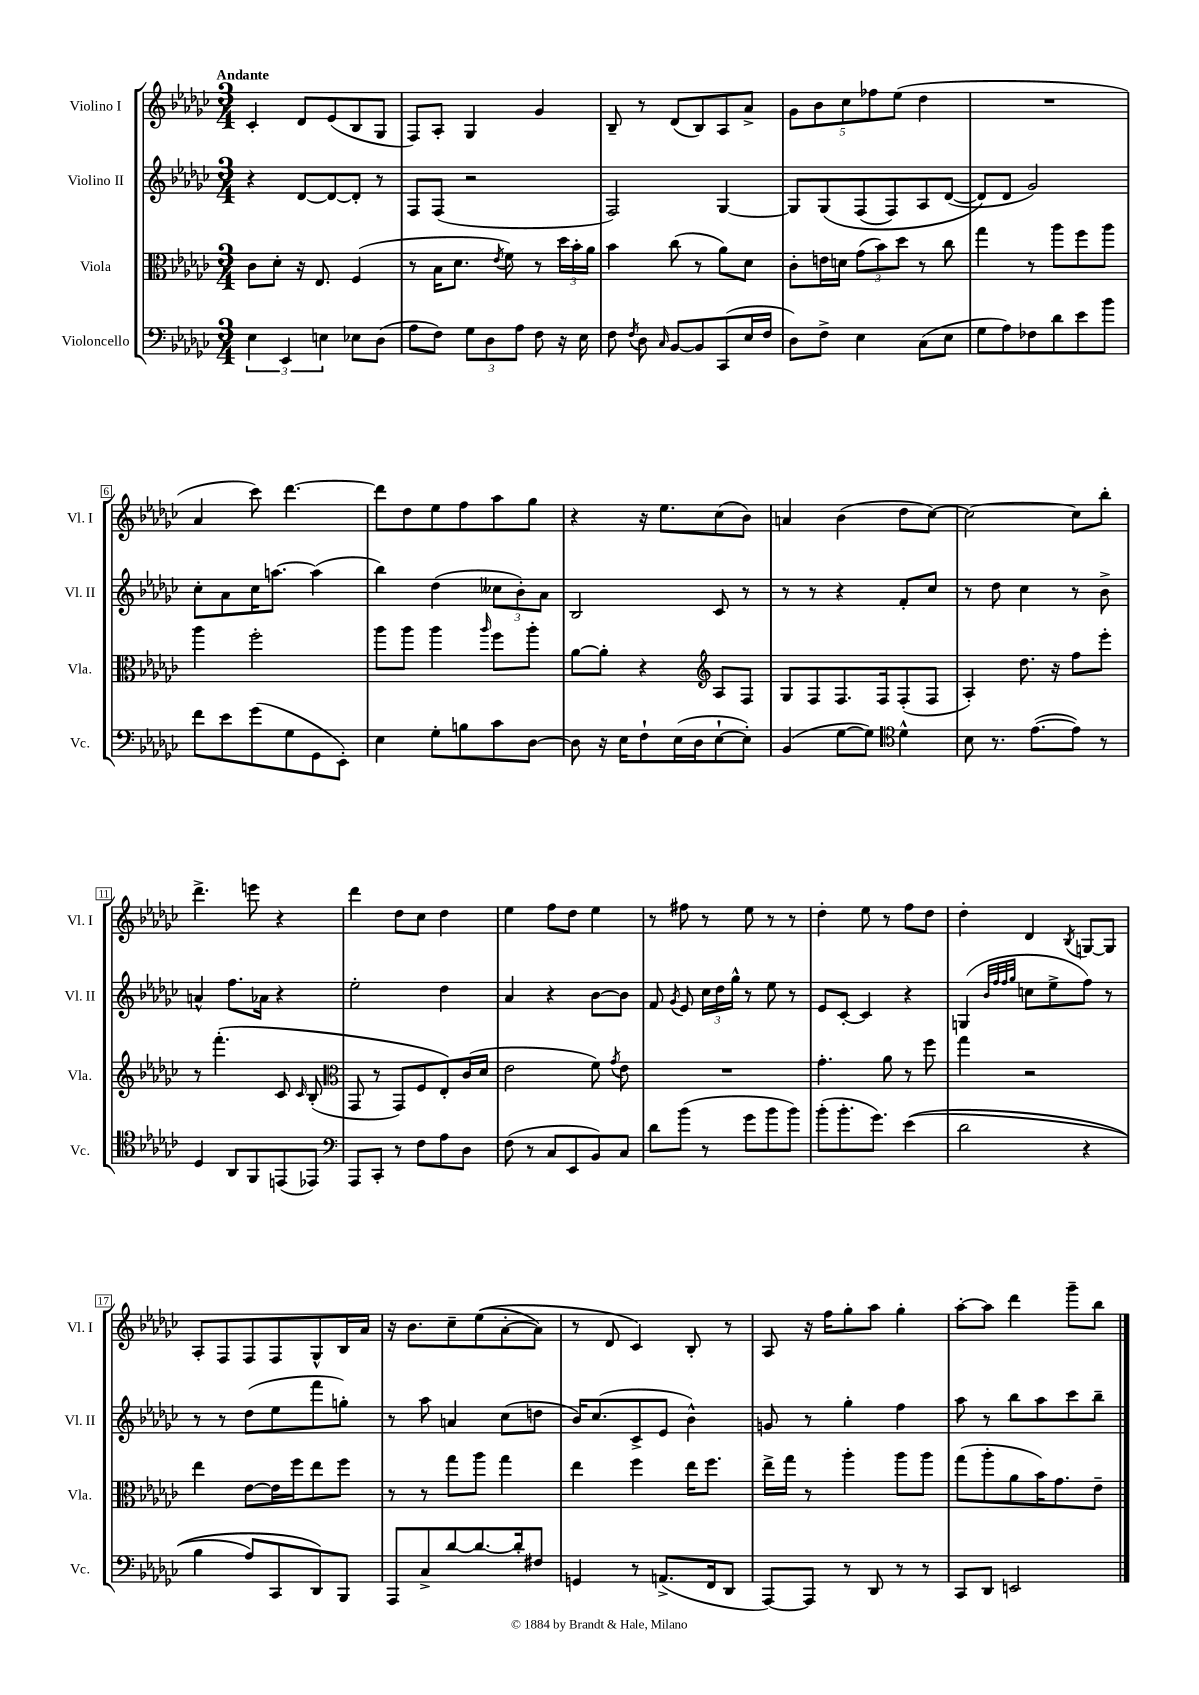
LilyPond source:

<<
\new StaffGroup <<
\new Staff = "s0" \with { instrumentName = "Violino I" shortInstrumentName = "Vl. I" } {
    \clef treble \key ges \major \numericTimeSignature \time 3/4 \tempo "Andante"
    \autoBeamOff ces'4-. des'8[ ees'8( bes8 ges8] |
    f8[) aes8]-. ges4 ges'4 |
    bes8-- r8 des'8[( bes8) aes8 aes'8]-> |
    \tuplet 5/4 { ges'8[ bes'8 ces''8 fes''8 ees''8]( } des''4 |
    R2. |
    aes'4 ces'''8) des'''4.~ |
    des'''8[ des''8 ees''8 f''8 aes''8 ges''8] |
    r4 r16 ees''8.[ ces''8( bes'8]) |
    a'4 bes'4( des''8[ ces''8]~) |
    ces''2~ ces''8[ bes''8]-. |
    des'''4.-> e'''8 r4 |
    des'''4 des''8[ ces''8] des''4 |
    ees''4 f''8[ des''8] ees''4 |
    r8 fis''8 r8 ees''8 r8 r8 |
    des''4-. ees''8 r8 f''8[ des''8] |
    des''4-. des'4 \acciaccatura { bes8 } g8[~ g8] |
    aes8[-. f8 f8 f8 ges8-^ bes16 aes'16] |
    r16 bes'8.[ ces''8-- ees''8(\( aes'8~-. aes'8]) |
    r8 des'8 ces'4\) bes8-. r8 |
    aes8 r16 f''16[ ges''8-. aes''8] ges''4-. |
    aes''8[~-. aes''8] des'''4 ges'''8[-- bes''8] \bar "|." |
}
\new Staff = "s1" \with { instrumentName = "Violino II" shortInstrumentName = "Vl. II" } {
    \clef treble \key ges \major \numericTimeSignature \time 3/4
    \autoBeamOff r4 des'8[~ des'8~ des'8]-. r8 |
    f8[ f8]( r2 |
    f2) ges4~ |
    ges8[ ges8\( f8( f8) aes8 des'8]~( |
    des'8[\) des'8] ges'2) |
    ces''8[-. aes'8 ces''16 a''8.]~ a''4( |
    bes''4) des''4( \tuplet 3/2 { ceses''8[ bes'8-.) aes'8] } |
    bes2 ces'8 r8 |
    r8 r8 r4 f'8[-. ces''8] |
    r8 des''8 ces''4 r8 bes'8-> |
    a'4-^ f''8.[ aes'16] r4 |
    ees''2-. des''4 |
    aes'4 r4 bes'8[~ bes'8] |
    f'8 \acciaccatura { ges'8 } ees'8 \tuplet 3/2 { ces''16[ des''16 ges''16]-^ } r8 ees''8 r8 |
    ees'8[ ces'8]~-. ces'4 r4 |
    g4( \grace { bes'32[ f''32 f''32 ges''32] } c''8[ ees''8-> f''8]) r8 |
    r8 r8 des''8[( ees''8 f'''8 g''8]-.) |
    r8 aes''8 a'4 ces''8[( d''8] |
    bes'16[) ces''8.( ces'8-> ees'8] bes'4-^) |
    g'8 r8 ges''4-. f''4 |
    aes''8 r8 bes''8[ aes''8 ces'''8 bes''8]-- \bar "|." |
}
\new Staff = "s2" \with { instrumentName = "Viola" shortInstrumentName = "Vla." } {
    \clef alto \key ges \major \numericTimeSignature \time 3/4
    \autoBeamOff ces'8[ des'8]-. r16 ees8. f4( |
    r8 bes16[ des'8.] \acciaccatura { ees'8 } f'8) r8 \tuplet 3/2 { des''16[ bes'16-. aes'16] } |
    bes'4 ces''8( r8 aes'8[) des'8] |
    ces'8[-. e'16 d'16] \tuplet 3/2 { ges'8[( bes'8) des''8] } r8 ces''8 |
    ges''4 r8 aes''8[ f''8 aes''8] |
    aes''4 f''2-. |
    aes''8[ aes''8] aes''4 \grace { aes''16 } f''8[ aes''8]-. |
    aes'8[~ aes'8]-. r4 \clef treble aes8[ f8] |
    ges8[ f8 f8. f16 f8-.( f8] |
    aes4-.) des''8. r16 f''8[ ees'''8]-. |
    r8 f'''4.-.\( ces'8 \grace { ces'16 } bes8-.( |
    \clef alto ges,8 r8 ges,8[) f8 ees8-.\) ces'16( des'16] |
    ees'2 f'8) \acciaccatura { ges'8 } ees'8 |
    R2. |
    ges'4.-. aes'8 r8 f''8 |
    ges''4 r2 |
    ees''4 ees'8[~ ees'16 f''16 ees''8 f''8] |
    r8 r8 ges''8[ aes''8] ges''4 |
    ees''4 f''4 ees''16[ f''8.] |
    ees''16[-> ges''16] r8 aes''4-. aes''8[ aes''8] |
    ges''8[( aes''8-. aes'8 bes'16) ges'8. ees'8]-- \bar "|." |
}
\new Staff = "s3" \with { instrumentName = "Violoncello" shortInstrumentName = "Vc." } {
    \clef bass \key ges \major \numericTimeSignature \time 3/4
    \autoBeamOff \tuplet 3/2 { ees4 ees,4 e4 } ees8[ des8]( |
    aes8[ f8]) \tuplet 3/2 { ges8[ des8 aes8] } f8 r16 ees16 |
    f8 \acciaccatura { f8 } des8 \grace { ces16 } bes,8[~ bes,8 ces,8( ees16 f16] |
    des8[) f8]-> ees4 ces8[( ees8] |
    ges8[ aes8) fes8 des'8 ees'8 bes'8] |
    f'8[ ees'8 ges'8( ges8 ges,8 ees,8]-.) |
    ees4 ges8[-. b8 ces'8 des8]~ |
    des8 r16 ees16[ f8-! ees16( des16 ees8~-! ees8]-.) |
    bes,4( ges8[~ ges8]) \clef tenor des'4-^ |
    bes8 r8. ees'8.[~( ees'8]) r8 |
    des4 aes,8[ f,8 e,8( ees,8]) |
    \clef bass aes,,8[ ces,8]-. r8 f8[ aes8 des8] |
    f8( r8 ces8[ ees,8 bes,8) ces8] |
    des'8[ bes'8]( r8 ges'8[ bes'8 bes'8]) |
    bes'8[-.( bes'8.-. ges'8.]) ees'4(\( |
    des'2 r4 |
    bes4 aes8[) ces,8 des,8\) bes,,8] |
    aes,,8[ ces8-> des'8~ des'8.~ des'16-. fis8] |
    g,4 r8 a,8.[->( f,16 des,8] |
    aes,,8[~) aes,,8] r8 des,8 r8 r8 |
    ces,8[ des,8] e,2 \bar "|." |
}
>>
>>
\layout { \context { \Score \override BarNumber.stencil = #(make-stencil-boxer 0.1 0.3 ly:text-interface::print) } }
